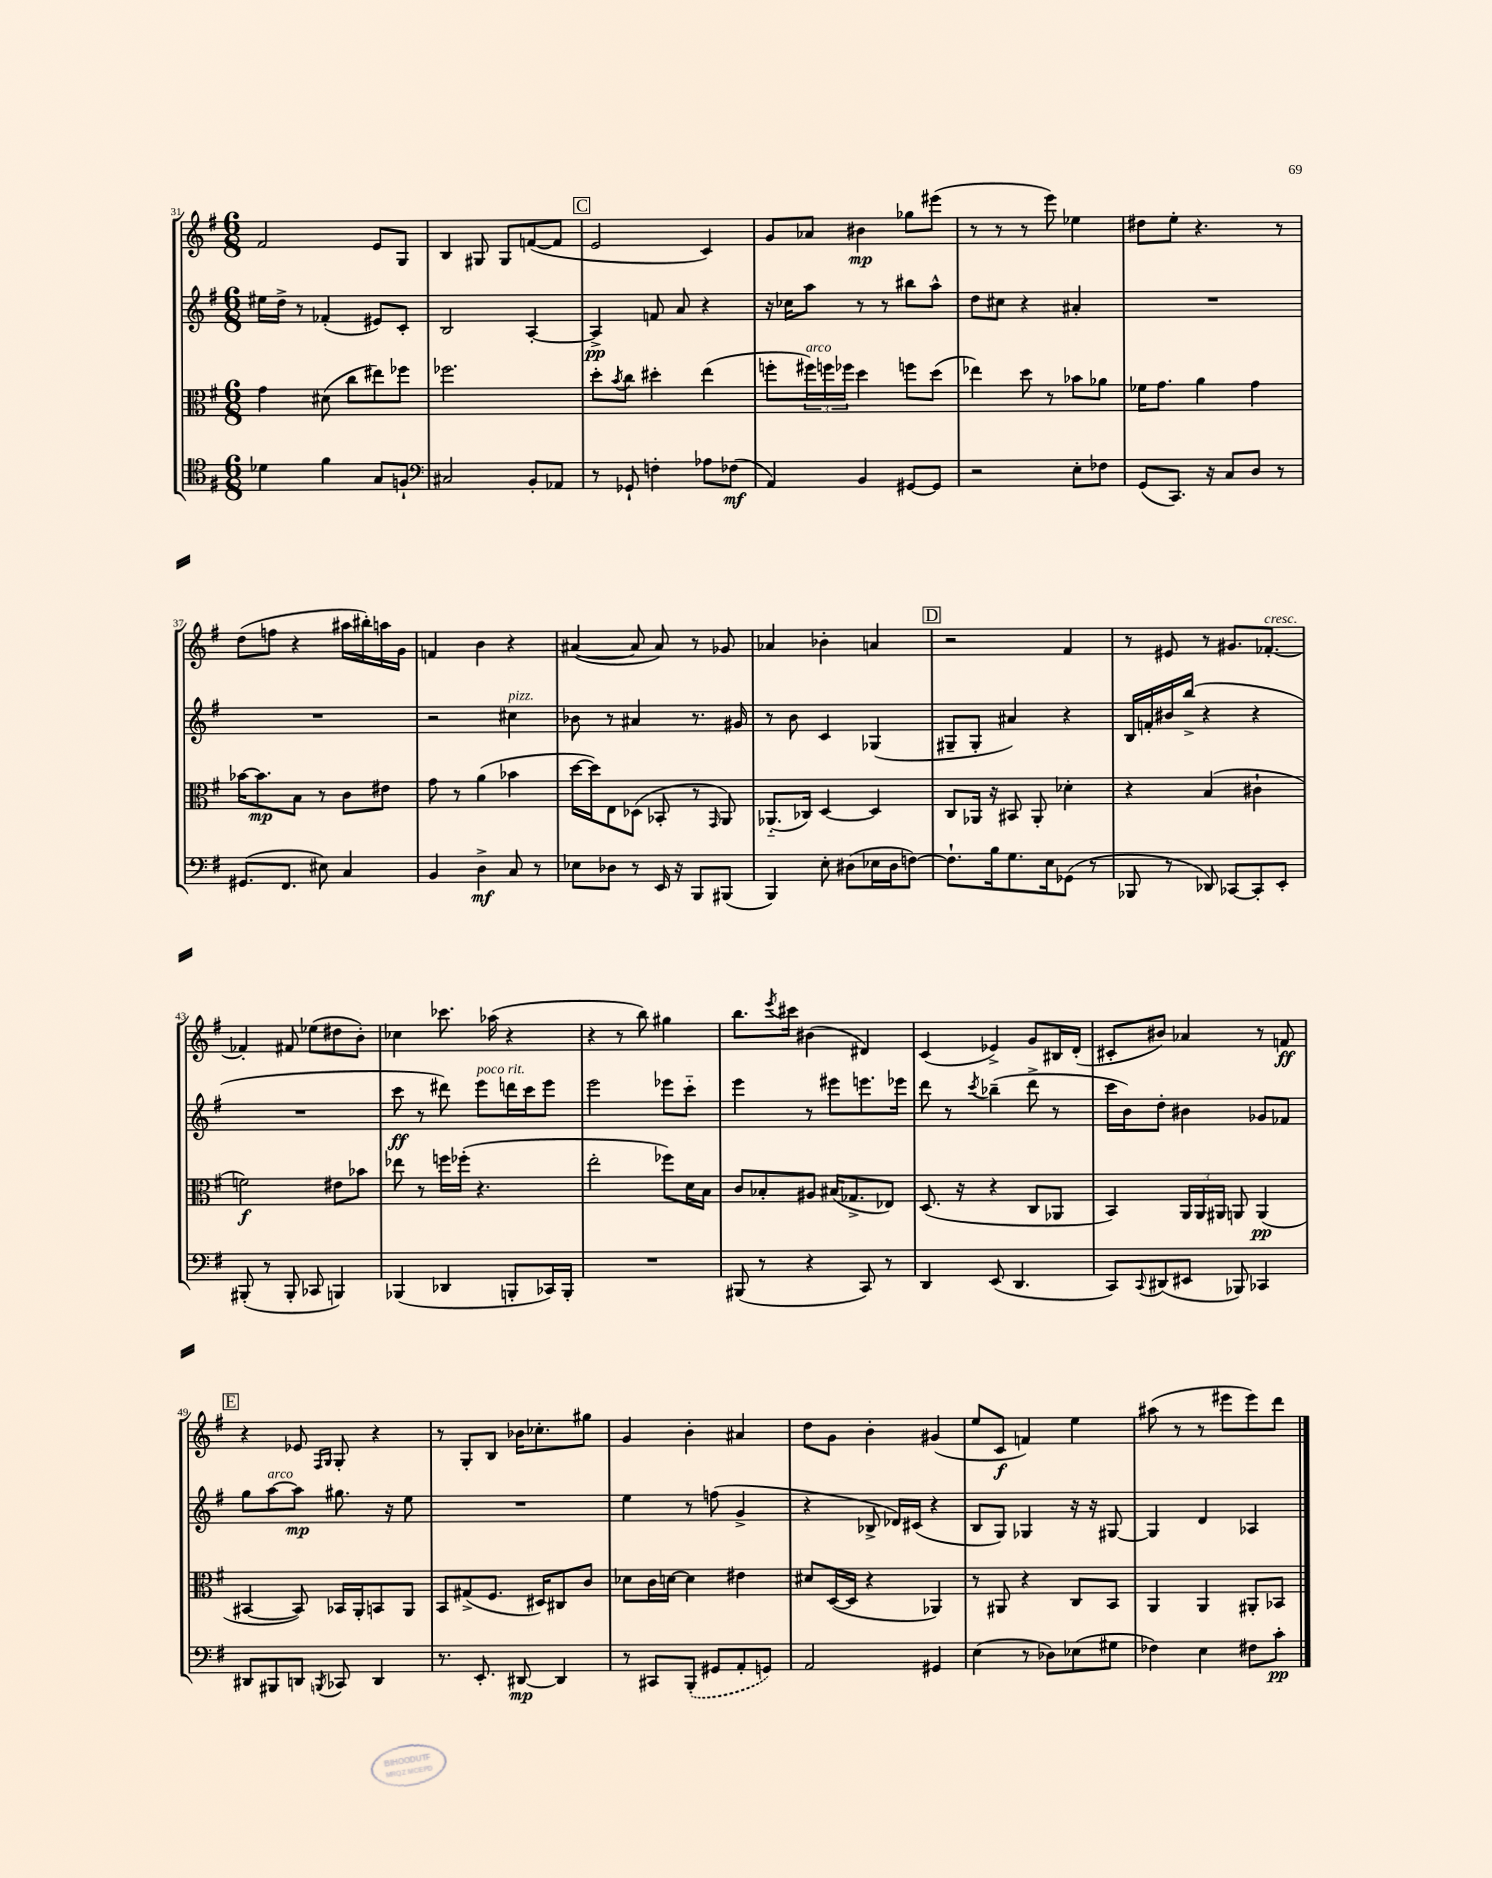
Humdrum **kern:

**kern	**kern	**kern	**kern
*staff4	*staff3	*staff2	*staff1
*clefC4	*clefC3	*clefG2	*clefG2
*k[f#]	*k[f#]	*k[f#]	*k[f#]
*M6/8	*M6/8	*M6/8	*M6/8
4d-\	4g\	16ee#\LL	2f#/
.	.	16dd^\JJ	.
.	.	8r	.
4f#\	(8d#\	(4f-'/	.
.	8cc\L	.	.
8G/L	8ee#\)	8e#/L)	8e/L
8F`/J	8ff-\J	8c'/J	8G/J
=	=	=	=
*clefF4	*	*	*
2C#/	2.ff-\	2B/	4B/
.	.	.	8G#/
.	.	.	8G#/L
8BB'/L	.	[4A'/	([8f/
8AA-/J	.	.	8f/]J
=	=	=	=
8r	8dd'\L	4A^/]	2e/
.	8qb/	.	.
8GG-`/	8cc\J	.	.
4F'\	4dd#'\	8f/	.
.	.	8a/	.
8A-\L	(4ee\	4r	4c/)
(8F-\J	.	.	.
=	=	=	=
4AA/)	8ff'\L	16r	8g/L
.	.	16cc-\LK	.
.	24ff#\L)	8aa\J	8a-/J
.	24ff\	.	.
.	24ff-\JJ	.	.
4BB/	4dd\	8r	4b#\
.	.	8r	.
[8GG#/L	8ff\L	8bb#\L	8gg-\L
8GG#/]J	(8dd\J	8aa^^\J	(8eee#\J
=	=	=	=
2r	4ee-\)	8dd\L	8r
.	.	8cc#\J	8r
.	8dd\	4r	8r
.	8r	.	8eee\)
8E'\L	8b-\L	4a#'/	4ee-\
8F-\J	8a-\J	.	.
=	=	=	=
(8GG/L	16f-\LK	2.r	8dd#\L
.	8.g\J	.	.
8.CC/J)	.	.	8ee'\J
.	4a\	.	4.r
16r	.	.	.
8C/L	.	.	.
8D/J	4g\	.	.
8r	.	.	8r
=	=	=	=
(8.GG#/L	[16b-\LK	2.r	(8dd\L
.	8.b-\]	.	.
.	.	.	8ff\J
8.FF#/J	.	.	.
.	8B\J	.	4r
8E#\)	8r	.	.
4C/	8c\L	.	16aa#\LL
.	.	.	16bb#'\)
.	8e#\J	.	16aa\
.	.	.	16g\JJ
=	=	=	=
4BB/	8g\	2r	4f/
.	8r	.	.
4D^\	(4a\	.	4b\
8C/	4b-\	4cc#\	4r
8r	.	.	.
=	=	=	=
8E-\L	[16dd\LL	8b-\	([4a#/
.	16dd\]J)	.	.
8D-\J	8E\	8r	.
8r	(8D-\J	4a#/	8a#/]
16EE/	8BB-'/	.	8a#/)
16r	.	.	.
8BBB/L	8r	8.r	8r
.	16qqGG/	.	.
(8BBB#/J	8AA/)	.	8g-/
.	.	16g#/	.
=	=	=	=
4BBB/)	(8.AA-'~/L	8r	4a-/
.	.	8b\	.
.	16C-/Jk)	.	.
8E'\	[4D/	4c/	4b-'\
(8D#\L	.	.	.
16E-\L	4D/]	(4G-/	4a/
16D#\J	.	.	.
[8F\J)	.	.	.
=	=	=	=
8.F`\]L	8C/L	8G#~/L	2r
.	16AA-/Jk	8G#'/J	.
16B\k	16r	.	.
8.G\	8BB#/	4a#/)	.
.	8AA-'/	.	.
16E\k	.	.	.
(8GG-\J	4d-'\	4r	4f#/
8r	.	.	.
=	=	=	=
8BBB-/	4r	16B/LL	8r
.	.	16f'/	.
8r	.	16b#/	8e#/
.	.	(16bb^/JJ	.
8DD-/)	(4B/	4r	8r
[8CC-/L	.	.	8.g#/L
8CC-'/]	4c#`\	4r	.
.	.	.	[8.f-'/J
8EE'/J	.	.	.
=	=	=	=
(8BBB#'/	2f\)	2.r	4f-'/]
8r	.	.	.
8BBB#'/	.	.	8f#/
8CC-/	.	.	(8ee-\L
4BBB/)	8e#\L	.	8dd#\
.	8b-\J	.	8b'\J)
=	=	=	=
(4BBB-/	8ee-\	8ccc\	4cc-\
.	8r	8r	.
4DD-/	16ff\LL	8ddd#\)	8.ccc-\
.	(16ff-'\JJ	.	.
.	4.r	8eee\L	.
.	.	.	(16aa-\
8BBB'/L	.	16ddd\L	4r
.	.	16ccc\J	.
16CC-/L)	.	8eee\J	.
16BBB'/JJ	.	.	.
=	=	=	=
2.r	2ee'\	2eee\	4r
.	.	.	8r
.	.	.	8bb\)
.	8ff-\L)	8eee-\L	4gg#\
.	16d\L	8ccc'~\J	.
.	16B\JJ	.	.
=	=	=	=
(8BBB#/	8c/L	4eee\	8.bb\L
8r	8B-'/	.	.
.	.	.	8qeee/
.	.	.	16ccc#\Jk
4r	8A#/J	8r	(4b#\
.	(16B#/LK	8eee#\L	.
.	8.G-^/	.	.
8CC/)	.	8.eee\	4d#/)
8r	8E-/J)	.	.
.	.	16eee-\Jk	.
=	=	=	=
4DD/	(8.D/	8ddd\	(4c/
.	.	8r	.
.	16r	.	.
.	.	8qccc/	.
(8EE/	4r	(4bb-~\	4e-^/)
4.DD/	.	.	.
.	8C/L	8ddd^\	8g/L
.	8AA-/J	8r	16B#/L
.	.	.	(16d'/JJ
=	=	=	=
8CC/L)	4BB/)	16ccc\LL	8c#'/L
.	.	16b\J)	.
8qqCC/	.	.	.
(8DD#/	.	8dd'\J	8b#/J)
8EE#/J	24AA/LL	4b#\	4a-/
.	24AA/	.	.
.	24AA#/JJ	.	.
8BBB-/)	8AA/	.	.
4CC-/	(4AA/	8g-/L	8r
.	.	8f-/J	8f/
=	=	=	=
8DD#/L	[4BB#/	8gg\L	4r
8BBB#/	.	[8aa\	.
8DD/J	8BB#/])	8aa\]J	8e-/
.	.	.	16qqF#/LL
8qBBB/	.	.	16qqG/JJ
8CC-/	16BB-/LL	8.gg#\	8G'/
.	16AA'/J	.	.
4DD/	8BB/	.	4r
.	.	16r	.
.	8AA/J	8ee\	.
=	=	=	=
8.r	8BB/L	2.r	8r
.	(8G#^/	.	8G'/L
8.EE'/	.	.	.
.	8.F#/J	.	8B/J
[8DD#/	.	.	16b-\LK
.	16D#/LK)	.	8.cc-'\
4DD#/]	8C#/	.	.
.	8c/J	.	8gg#\J
=	=	=	=
8r	8d-\L	4ee\	4g/
8CC#/L	16c\L	.	.
.	[16d\JJ	.	.
(8BBB'/J	4d\]	8r	4b'\
8GG#/L	.	(8ff\	.
8AA'/	4e#\	4g^/	4a#/
8GG/J)	.	.	.
=	=	=	=
2AA/	8d#/L	4r	8dd\L
.	([16D/L	.	8g\J
.	16D/]JJ	.	.
.	4r	8B-^/	4b'\
.	.	16d-/LL)	.
.	.	(16c#/JJ	.
4GG#/	4AA-/)	4r	(4g#/
=	=	=	=
(4E\	8r	8B/L	8ee/L
.	8AA#/	8G/J)	8c/J
8r	4r	4G-/	4f/)
8D-\L)	.	.	.
(8E-\	8C/L	16r	4ee\
.	.	16r	.
8G#\J	8BB/J	[8G#/	.
=	=	=	=
4F-\)	4AA/	4G#/]	(8aa#\
.	.	.	8r
4E\	4AA/	4d/	8r
.	.	.	8eee#\L
8F#\L	8AA#'/L	4A-/	8eee#\)
8c'\J	8BB-/J	.	8ddd\J
==	==	==	==
*-	*-	*-	*-
